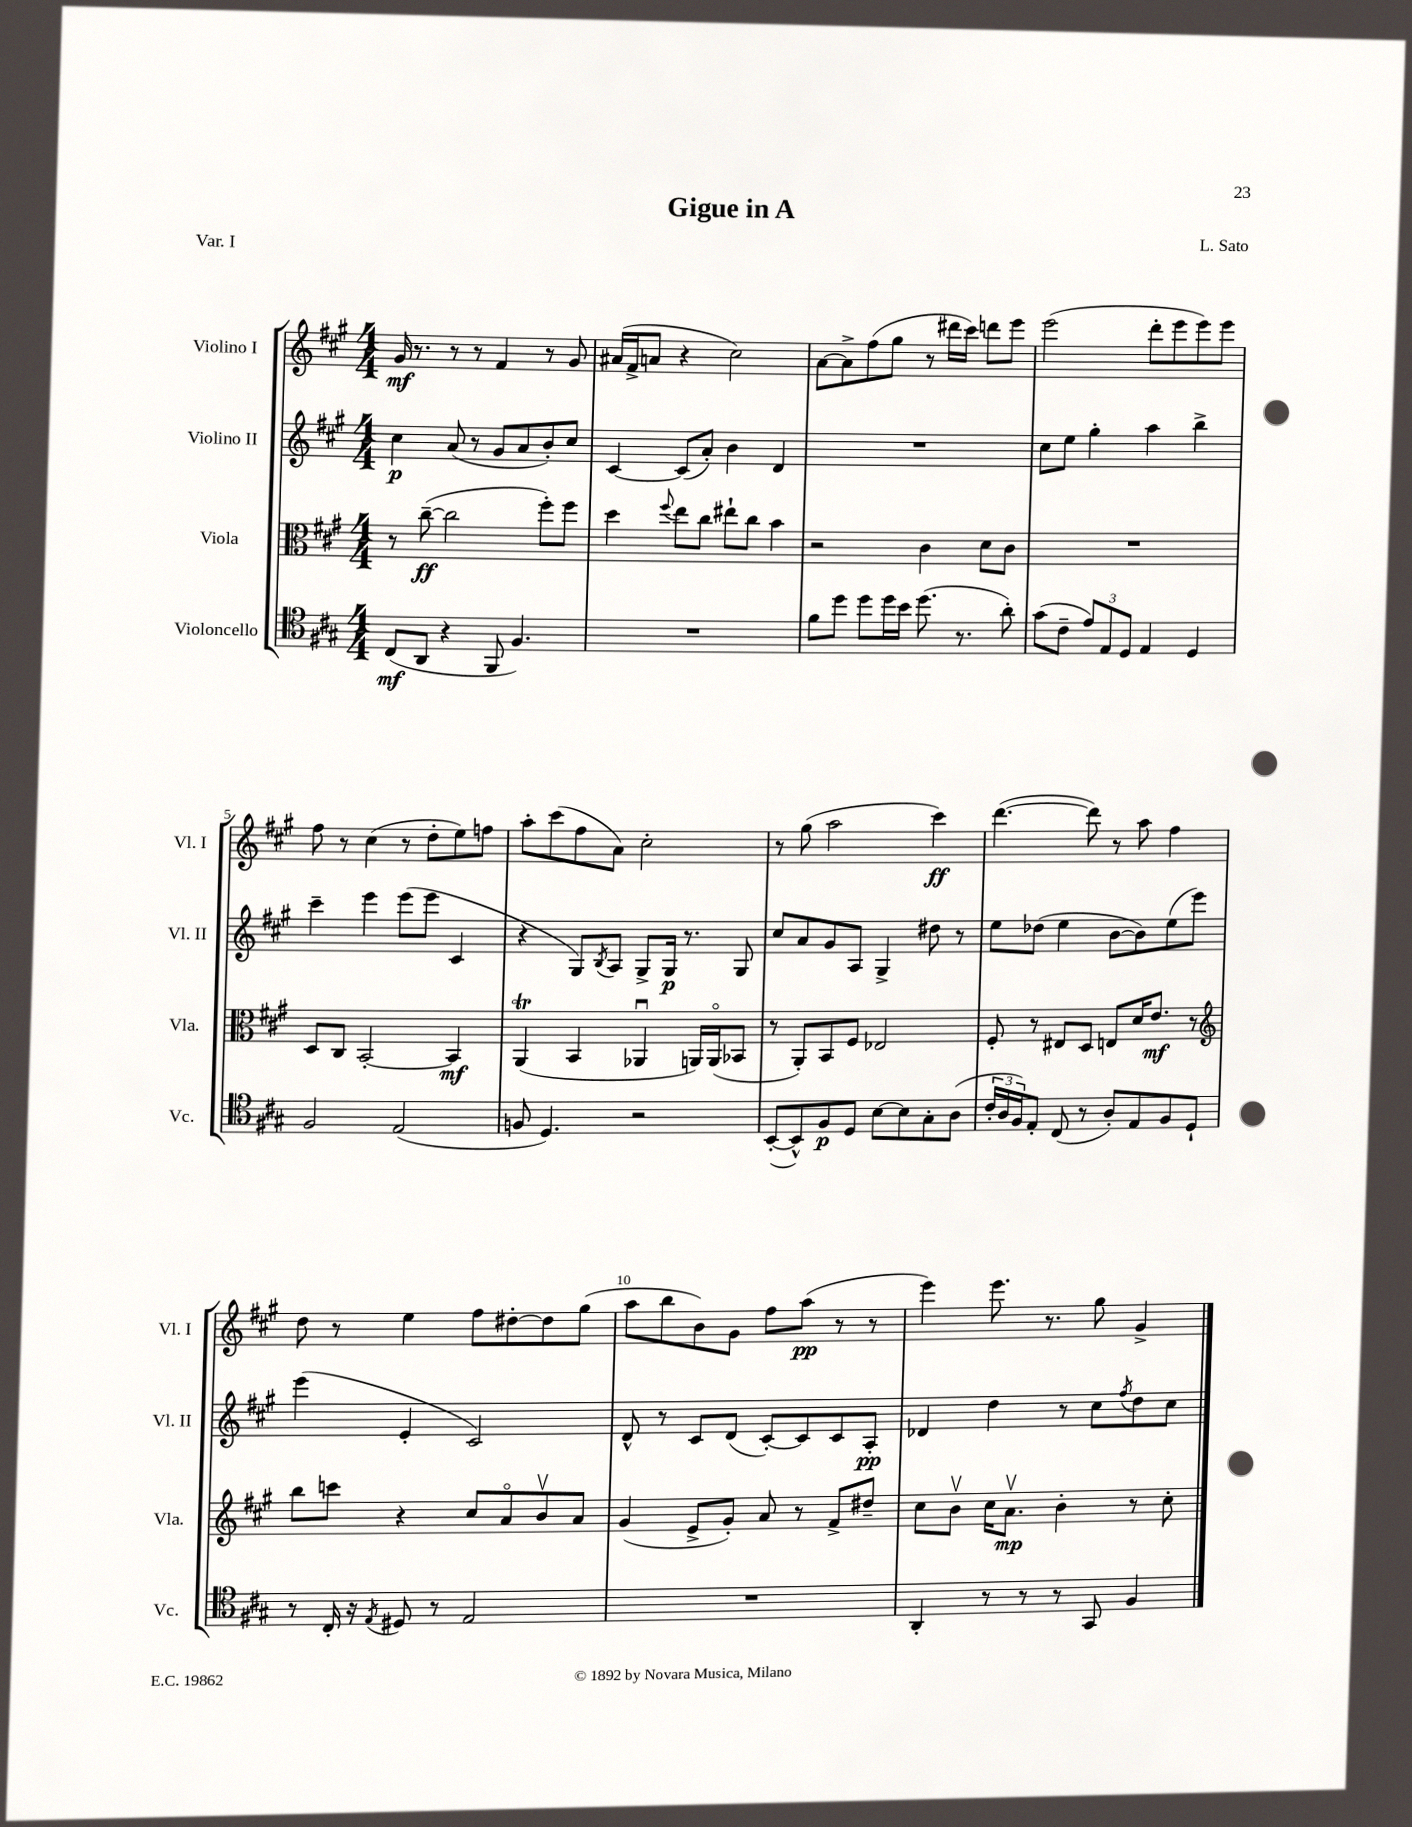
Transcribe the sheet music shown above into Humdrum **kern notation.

**kern	**dynam	**kern	**dynam	**kern	**dynam	**kern	**dynam
*part4	*part4	*part3	*part3	*part2	*part2	*part1	*part1
*staff4	*staff4	*staff3	*staff3	*staff2	*staff2	*staff1	*staff1
*I"Violoncello	*	*I"Viola	*	*I"Violino II	*	*I"Violino I	*
*I'Vc.	*	*I'Vla.	*	*I'Vl. II	*	*I'Vl. I	*
*clefC4	*	*clefC3	*	*clefG2	*	*clefG2	*
*k[f#c#g#]	*	*k[f#c#g#]	*	*k[f#c#g#]	*	*k[f#c#g#]	*
*M4/4	*	*M4/4	*	*M4/4	*	*M4/4	*
=1	=1	=1	=1	=1	=1	=1	=1
(8C#/L	mf	8r	.	4cc#\	p	16g#/	mf
.	.	.	.	.	.	8.r	.
8AA/J	.	([8cc#~\	ff	.	.	.	.
4r	.	2cc#\]	.	(8a/	.	8r	.
.	.	.	.	8r	.	8r	.
8FF#/	.	.	.	8g#/L	.	4f#/	.
4.F#/)	.	.	.	8a/	.	.	.
.	.	8ff#'\L)	.	8b'/)	.	8r	.
.	.	8ff#\J	.	8cc#/J	.	8g#/	.
=2	=2	=2	=2	=2	=2	=2	=2
1r	.	4dd\	.	[4c#/	.	(16a#X/LL	.
.	.	.	.	.	.	16f#^/J	.
.	.	.	.	.	.	8an/J	.
.	.	8qqff#/	.	.	.	.	.
.	.	8ee\L	.	(8c#/L]	.	4r	.
.	.	8cc#\J	.	8a'/J)	.	.	.
.	.	8ee#X`\L	.	4b\	.	2cc#\)	.
.	.	8cc#\J	.	.	.	.	.
.	.	4b\	.	4d/	.	.	.
=3	=3	=3	=3	=3	=3	=3	=3
8f#\L	.	2r	.	1r	.	[8a\L	.
8dd\J	.	.	.	.	.	8a^\]	.
8dd\L	.	.	.	.	.	(8ff#\	.
16dd\L	.	.	.	.	.	8gg#\J	.
16b\JJ	.	.	.	.	.	.	.
(8.dd\	.	4c#\	.	.	.	8r	.
.	.	.	.	.	.	16ddd#X\LL	.
8.r	.	.	.	.	.	16ccc#\JJ)	.
.	.	8d\L	.	.	.	8dddn\L	.
8a'\)	.	8c#\J	.	.	.	8eee\J	.
=4	=4	=4	=4	=4	=4	=4	=4
(8g#\L	.	1r	.	8cc#\L	.	(2eee\	.
8c#~\J	.	.	.	8ee\J	.	.	.
12e/L)	.	.	.	4gg#'\	.	.	.
12E/	.	.	.	.	.	.	.
12D/J	.	.	.	.	.	.	.
4E/	.	.	.	4aa\	.	8ddd'\L	.
.	.	.	.	.	.	8eee\	.
4D/	.	.	.	4bb^\	.	8eee\)	.
.	.	.	.	.	.	8eee\J	.
!!LO:LB:g=z
=5	=5	=5	=5	=5	=5	=5	=5
2F#/	.	8D/L	.	4ccc#~\	.	8ff#\	.
.	.	8C#/J	.	.	.	8r	.
.	.	[2BB'/	.	4eee\	.	(4cc#\	.
(2E/	.	.	.	(8eee\L	.	8r	.
.	.	.	.	8eee\J	.	8dd'\L	.
.	.	4BB/]	mf	4c#/	.	8ee\)	.
.	.	.	.	.	.	8ffn\J	.
=6	=6	=6	=6	=6	=6	=6	=6
8Fn/	.	(4AAT/	.	4r	.	8aa'\L	.
4.D/)	.	.	.	.	.	(8ccc#\	.
.	.	4BB/	.	8G#/L)	.	8ff#\	.
.	.	.	.	8qB/	.	.	.
.	.	.	.	8A/J	.	8a\J)	.
2r	.	4AA-Xu/	.	8G#^/L	.	2cc#'\	.
.	.	.	.	16G#/Jk	p	.	.
.	.	.	.	8.r	.	.	.
.	.	16AAn/LL)	.	.	.	.	.
.	.	(16AA/J	.	.	.	.	.
.	.	8BB-X/J	.	8G#/	.	.	.
=7	=7	=7	=7	=7	=7	=7	=7
([8BB'/L	.	8r	.	8cc#/L	.	8r	.
8BB^^/])	.	8AA'/L)	.	8a/	.	(8gg#\	.
8F#/	p	8BB/	.	8g#/	.	2aa\	.
8D/J	.	8F#/J	.	8A/J	.	.	.
[8B\L	.	2E-X/	.	4G#^/	.	.	.
8B\]	.	.	.	.	.	.	.
8G#'\	.	.	.	8dd#X\	.	4ccc#\)	ff
(8A\J	.	.	.	8r	.	.	.
=8	=8	=8	=8	=8	=8	=8	=8
24c#'/LL	.	8F#'/	.	8ee\L	.	([4.ddd\	.
24A/	.	.	.	.	.	.	.
24F#/J)	.	.	.	.	.	.	.
8E'/J	.	8r	.	(8dd-X\J	.	.	.
(8C#/	.	8E#X/L	.	4ee\	.	.	.
8r	.	8D/J	.	.	.	8ddd\])	.
8A'/L)	.	8En/L	.	[8b\L	.	8r	.
8E/	.	16d/K	.	8b\])	.	8aa\	.
.	.	8.e/J	mf	.	.	.	.
8F#/	.	.	.	(8ee\	.	4ff#\	.
8D`/J	.	8r	.	8eee\J)	.	.	.
!!LO:LB:g=z
=9	=9	=9	=9	=9	=9	=9	=9
*	*	*clefG2	*	*	*	*	*
8r	.	8bb\L	.	(4eee\	.	8dd\	.
16C#'/	.	8cccn\J	.	.	.	8r	.
16r	.	.	.	.	.	.	.
8qE/	.	.	.	.	.	.	.
8D#X/	.	4r	.	4e'/	.	4ee\	.
8r	.	.	.	.	.	.	.
2E/	.	8cc#/L	.	2c#/)	.	8ff#\L	.
.	.	8a/	.	.	.	[8dd#X'\	.
.	.	8bv/	.	.	.	8dd#\]	.
.	.	8a/J	.	.	.	(8gg#\J	.
=10	=10	=10	=10	=10	=10	=10	=10
1r	.	(4g#/	.	8d^^/	.	8aa\L	.
.	.	.	.	8r	.	8bb\	.
.	.	8e^/L	.	8c#/L	.	8b\)	.
.	.	8g#'/J)	.	(8d/J	.	8g#\J	.
.	.	8a/	.	[8c#'/L)	.	8ff#\L	.
.	.	8r	.	8c#/]	.	(8aa\J	pp
.	.	8f#^/L	.	8c#/	.	8r	.
.	.	8dd#X~/J	.	8A'/J	pp	8r	.
=11	=11	=11	=11	=11	=11	=11	=11
4AA'/	.	8cc#\L	.	4d-X/	.	4eee\)	.
.	.	8bv\J	.	.	.	.	.
8r	.	16cc#\KL	.	4dd\	.	8.eee\	.
.	.	8.av\J	mp	.	.	.	.
8r	.	.	.	.	.	.	.
.	.	.	.	.	.	8.r	.
8r	.	4b'\	.	8r	.	.	.
8GG#/	.	.	.	8cc#\L	.	8gg#\	.
.	.	.	.	8qff#/	.	.	.
4F#/	.	8r	.	8dd\	.	4g#^/	.
.	.	8cc#'\	.	8cc#\J	.	.	.
==	==	==	==	==	==	==	==
*-	*-	*-	*-	*-	*-	*-	*-
